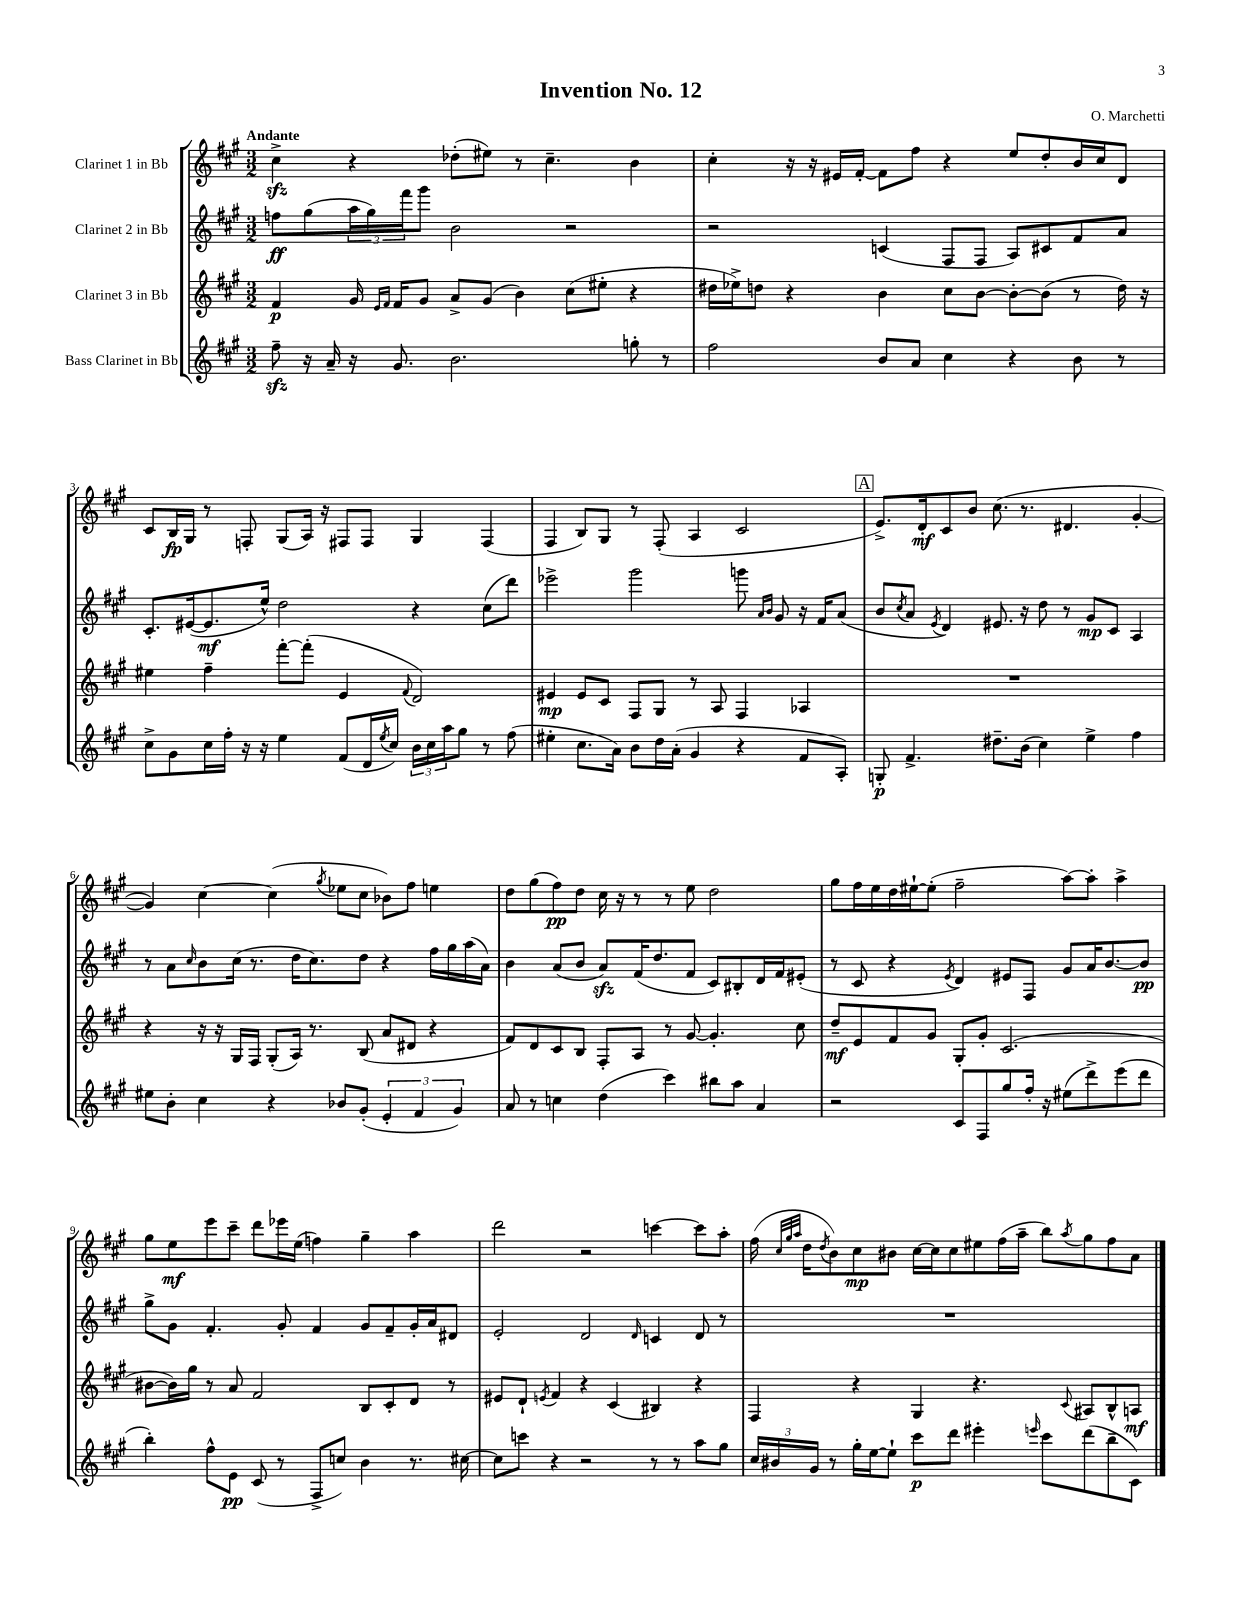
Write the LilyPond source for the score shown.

\header { title = "Invention No. 12" composer = "O. Marchetti" }
<<
\new StaffGroup <<
\new Staff = "s0" \with { instrumentName = "Clarinet 1 in Bb" } {
    \clef treble \key a \major \numericTimeSignature \time 3/2 \tempo "Andante"
    cis''4->\sfz r4 des''8-.( eis''8) r8 cis''4.-- b'4 |
    cis''4-. r16 r16 eis'16 fis'16~-. fis'8 fis''8 r4 e''8 d''8-. b'16 cis''16 d'8 |
    cis'8 b16\fp gis16 r8 f8-. gis8( a16) r16 fis8 fis8 gis4 fis4( |
    fis4 b8) gis8 r8 fis8-.( a4 cis'2 |
    \mark \markup { \box "A" } e'8.->) d'16-.\mf cis'8 b'8 cis''8.( r8. dis'4. gis'4~-. |
    gis'4) cis''4~ cis''4( \acciaccatura { gis''8 } ees''8 cis''8 bes'8) fis''8 e''4 |
    d''8 gis''8( fis''8\pp) d''8 cis''16 r16 r8 r8 e''8 d''2 |
    gis''8 fis''16 e''16 d''16 eis''16~-! eis''8-.( fis''2-- a''8~) a''8-. a''4-> |
    gis''8 e''8\mf e'''8 cis'''8-- d'''8 ees'''16 e''16( f''4) gis''4-- a''4 |
    d'''2 r2 c'''4~ c'''8 a''8-. |
    fis''16( \grace { cis''32 gis''32 a''32 } d''16 \acciaccatura { d''8 } b'8) cis''8\mp bis'8 cis''16~ cis''16 cis''8 eis''8 fis''16( a''16-- b''8) \acciaccatura { a''8 } gis''8 fis''8 a'8 \bar "|." |
}
\new Staff = "s1" \with { instrumentName = "Clarinet 2 in Bb" } {
    \clef treble \key a \major \numericTimeSignature \time 3/2
    f''8\ff gis''8( \tuplet 3/2 { a''16 gis''16) fis'''16 } gis'''8 b'2 r2 |
    r2 c'4( fis8 fis8 a8) cis'8 fis'8 a'8 |
    cis'8.-. eis'16~( eis'8.\mf e''16-^) d''2 r4 cis''8( d'''8) |
    ees'''2-> gis'''2 g'''8 \grace { a'16 b'16 } gis'8 r16 fis'16 a'8( |
    \mark \markup { \box "A" } b'8 \acciaccatura { cis''8 } a'8 \acciaccatura { e'8 } d'4) eis'8. r16 d''8 r8 gis'8\mp cis'8 a4 |
    r8 a'8 \grace { cis''16 } b'8 cis''16( r8. d''16 cis''8.) d''8 r4 fis''16 gis''16 a''16( a'16) |
    b'4 a'8( b'8 a'8\sfz) fis'16( d''8. fis'8 cis'8) bis8-. d'16 fis'16 eis'8-.( |
    r8 cis'8 r4 \acciaccatura { e'8 } d'4) eis'8 fis8 gis'8 a'16 b'8.~ b'8\pp |
    gis''8-> gis'8 fis'4.-. gis'8-. fis'4 gis'8 fis'8-- gis'16-. a'16 dis'8 |
    e'2-. d'2 \grace { d'16 } c'4 d'8 r8 |
    R1. \bar "|." |
}
\new Staff = "s2" \with { instrumentName = "Clarinet 3 in Bb" } {
    \clef treble \key a \major \numericTimeSignature \time 3/2
    fis'4\p gis'16 \grace { e'16 fis'16 } fis'16 gis'8 a'8-> gis'8( b'4) cis''8( eis''8-. r4 |
    dis''16 ees''16->) d''8 r4 b'4 cis''8 b'8~ b'8~-. b'8( r8 d''16) r16 |
    eis''4 fis''4-- fis'''8~-. fis'''8-.( e'4 \appoggiatura { fis'8 } d'2) |
    eis'4\mp eis'8 cis'8 fis8 gis8 r8 a8 fis4 aes4 |
    \mark \markup { \box "A" } R1. |
    r4 r16 r16 gis16 fis16 gis8-.( a16) r8. b8( a'8 dis'8 r4 |
    fis'8) d'8 cis'8 b8 fis8-. a8 r8 gis'8~ gis'4.-. cis''8 |
    d''8--\mf e'8 fis'8 gis'8 gis8-. gis'8-. cis'2.( |
    bis'8~ bis'16) gis''16 r8 a'8 fis'2 b8 cis'8-. d'8 r8 |
    eis'8 d'8-! \acciaccatura { e'8 } fis'4 r4 cis'4( bis4) r4 |
    fis4 r4 gis4 r4. \appoggiatura { cis'8 } ais8 b8-^ a8\mf \bar "|." |
}
\new Staff = "s3" \with { instrumentName = "Bass Clarinet in Bb" } {
    \clef treble \key a \major \numericTimeSignature \time 3/2
    fis''8--\sfz r16 a'16-- r16 gis'8. b'2. g''8-. r8 |
    fis''2 b'8 a'8 cis''4 r4 b'8 r8 |
    cis''8-> gis'8 cis''16 fis''16-. r16 r16 e''4 fis'8( d'16 \acciaccatura { e''8 } cis''16) \tuplet 3/2 { b'16 cis''16 a''16 } gis''8 r8 fis''8( |
    eis''4-. cis''8. a'16) b'8 d''16 a'16-.( gis'4 r4 fis'8 a8-.) |
    \mark \markup { \box "A" } g8-.\p fis'4.-> dis''8.-- b'16( cis''4) e''4-> fis''4 |
    eis''8 b'8-. cis''4 r4 bes'8 gis'8-.( \tuplet 3/2 { e'4-. fis'4 gis'4) } |
    a'8 r8 c''4 d''4( cis'''4) bis''8 a''8 a'4 |
    r2 cis'8 fis8 gis''8 fis''16-. r16 eis''8( d'''8->) e'''8( d'''8 |
    b''4-.) fis''8-^ e'8\pp cis'8( r8 fis8-> c''8) b'4 r8. cis''16~ |
    cis''8 c'''8 r4 r2 r8 r8 a''8 gis''8 |
    \tuplet 3/2 { cis''16 bis'16 gis'16 } r8 gis''16-. e''16~ e''8-! cis'''8\p d'''8 eis'''4-. \grace { e'''16 } cis'''8 d'''8( b''8-- cis'8) \bar "|." |
}
>>
>>
